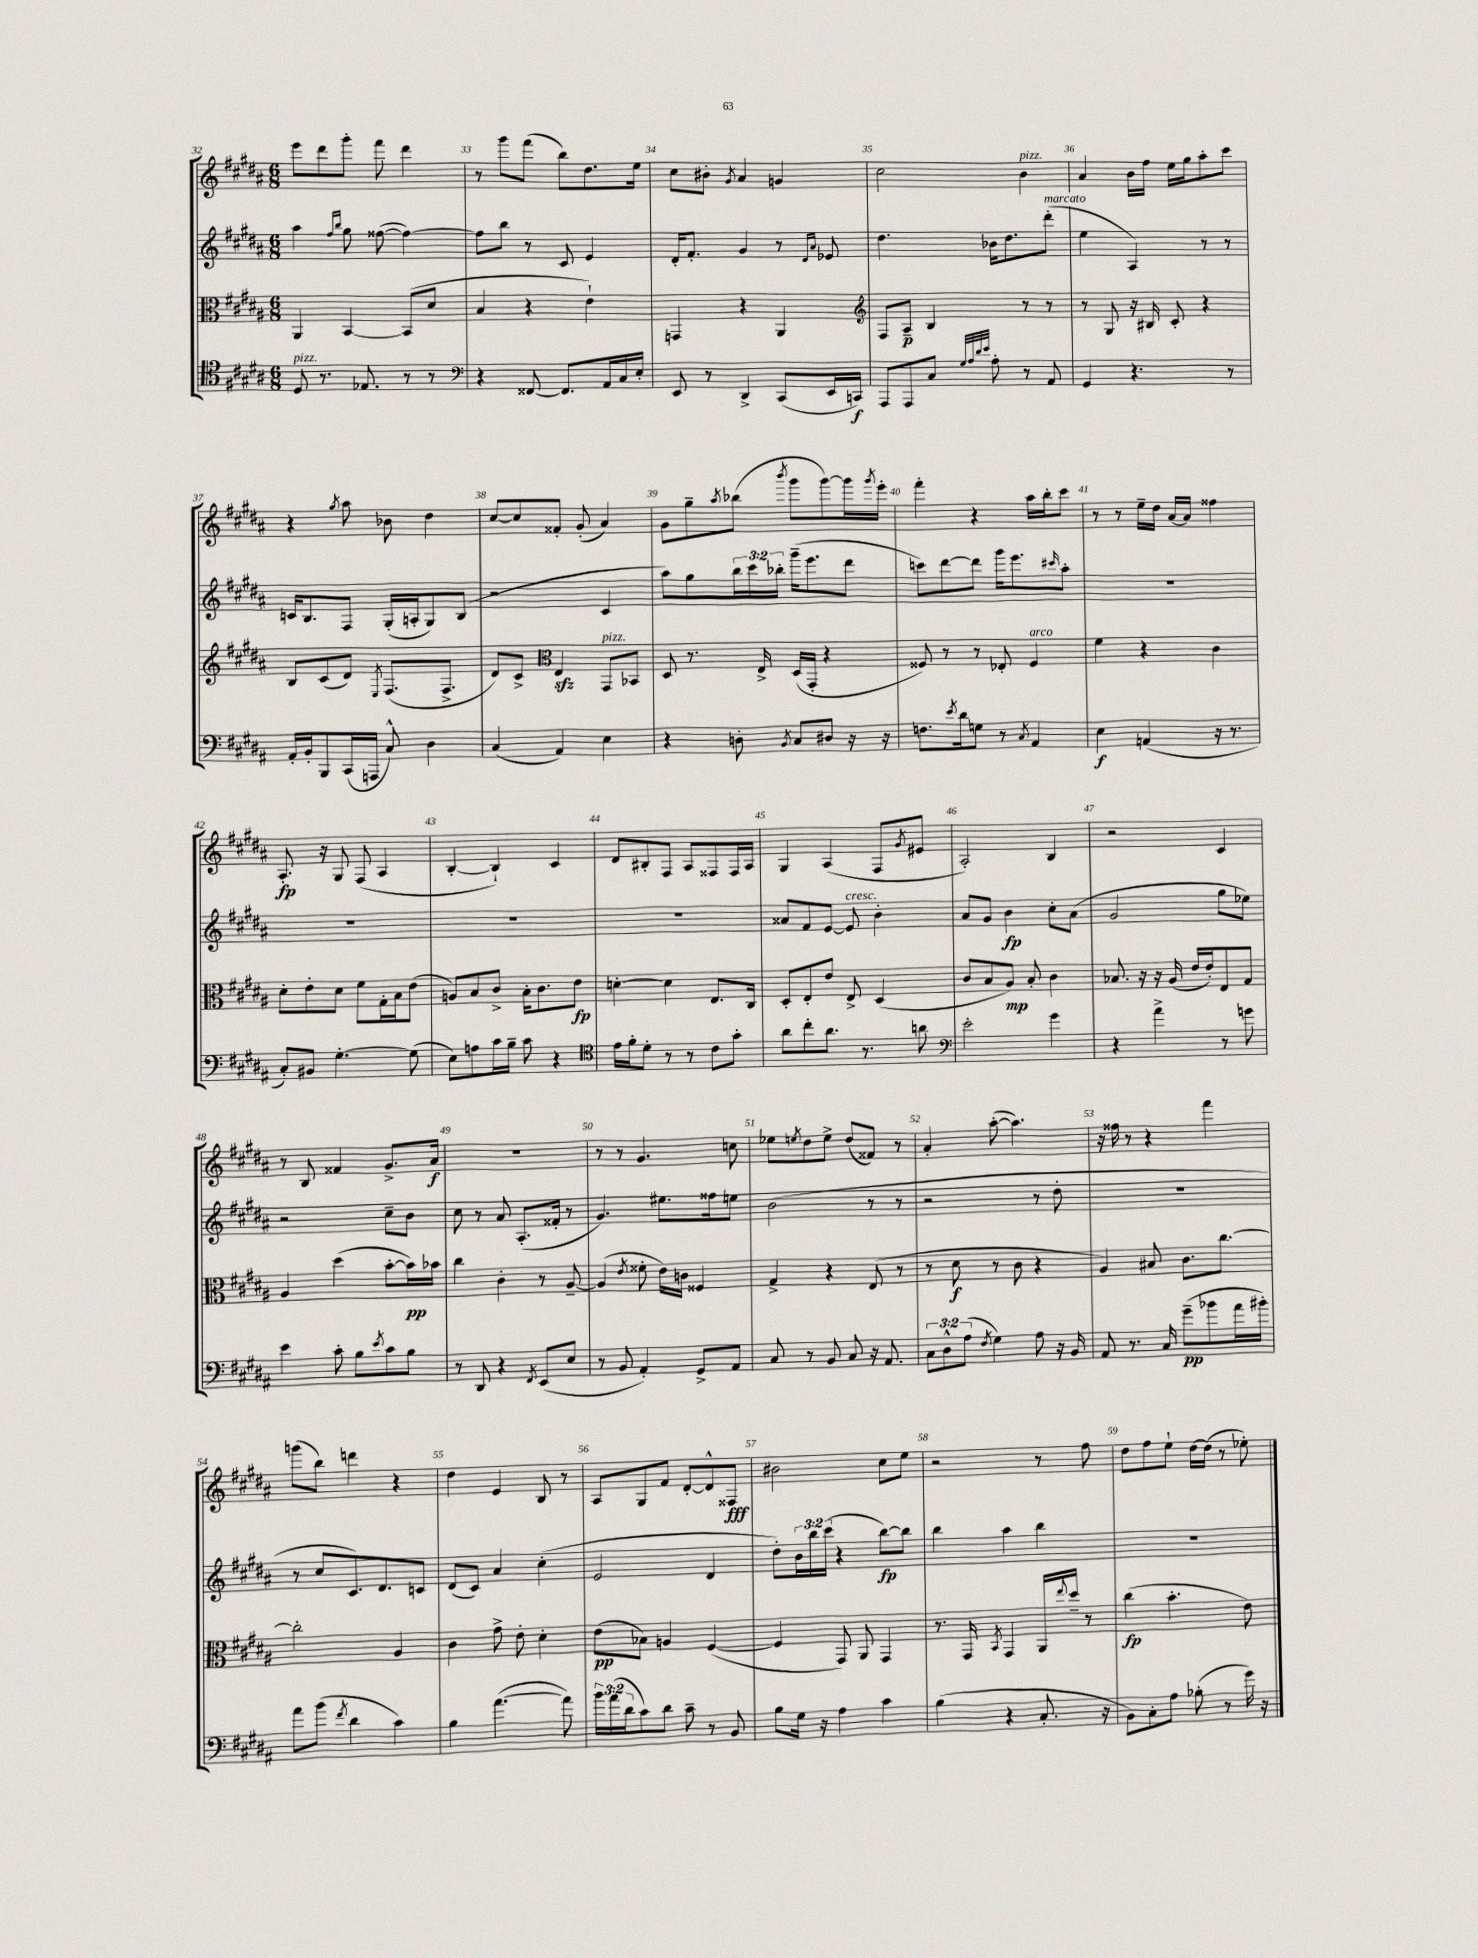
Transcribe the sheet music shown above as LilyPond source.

<<
\new StaffGroup <<
\new Staff = "s0" {
    \clef treble \key b \major \numericTimeSignature \time 6/8
    e'''8 dis'''8 gis'''8-. fis'''8 dis'''4 |
    r8 gis'''8 fis'''8( b''8) dis''8. e''16 |
    cis''8 bis'8-. \acciaccatura { gis'8 } ais'4 g'4 |
    cis''2 b'4^\markup { \italic "pizz." } |
    ais'4 b'16 fis''16 e''16 gis''16 ais''8-. cis'''8 |
    r4 \acciaccatura { gis''8 } ais''8 bes'8 dis''4 |
    cis''8~ cis''8 fisis'8-. gis'8-.( ais'4) |
    gis'8 gis''8-- \acciaccatura { ais''8 } bes''8( \acciaccatura { b'''8 } gis'''8 gis'''8~) gis'''16 \acciaccatura { gis'''8 } e'''16-. |
    fis'''4-. r4 ais''16 b''16-. cis'''8 |
    r8 r8 e''16-- dis''16 ais'16~ ais'16 fisis''4 |
    ais8.-.\fp r16 gis8 fis8( ais4 |
    b4~-. b4-!) cis'4 |
    dis'8 bis8-. fis8 ais8 fisis8 fisis16 ais16 |
    gis4 ais4( fis8 \acciaccatura { gis'8 } eis'8 |
    ais2-.) b4 |
    r2 cis'4 |
    r8 b8 fisis'4 gis'8.-> ais'16\f |
    R2. |
    r8 r8 gis'4. c''8 |
    ees''8 \acciaccatura { e''8 } dis''8 e''8-> dis''8( fisis'8) r8 |
    ais'4-. ais''8~-.( ais''4.) |
    r16 fisis''16 r8 r4 fis'''4 |
    g'''8( b''8) d'''4 r4 |
    dis''4 e'4 b8 r8 |
    ais8 gis8 fis'8 dis'8~-. dis'8-^ fisis8\fff |
    bis'2 cis''8 e''8 |
    r2 r8 fis''8 |
    dis''8 fis''8 e''8-! dis''16~ dis''16( r8 ees''8-.) \bar "|." |
}
\new Staff = "s1" {
    \clef treble \key b \major \numericTimeSignature \time 6/8 \override Staff.TupletNumber.text = #tuplet-number::calc-fraction-text
    ais''4 \grace { fis''16 b''16 } gis''8 fisis''8~( fisis''4~) |
    fisis''8 b''8 r8 cis'8 e'4 |
    dis'16-. fis'8.-. gis'4 r8 \grace { dis'16 ais'16 } ees'8 |
    dis''4. bes'16 dis''8. dis'''8-.^\markup { \italic "marcato" }( |
    e''4 ais4) r8 r8 |
    c'16 b8. fis8 gis16-.( a16-. gis8) b8( |
    r2 cis'4 |
    ais''8) gis''8 \tuplet 3/2 { b''16 cis'''16 bes''16-. } gis'''16--( e'''8. dis'''8 |
    c'''8) dis'''8~ dis'''8 gis'''16 e'''8. \grace { cis'''16 } ais''8-. |
    R2. |
    R2. |
    R2. |
    R2. |
    aisis'8 fis'8 e'8~ e'8^\markup { \italic "cresc." } b'4-. |
    ais'8 gis'8 b'4\fp cis''8-. ais'8( |
    gis'2 gis''8 ees''8) |
    r2 cis''8-- b'8 |
    cis''8 r8 ais'8 ais8.-.( fisis'16-. r8 |
    gis'4.) eis''8. fisis''16 e''8 |
    b'2( r8 r8 |
    r2 r8 dis''8-. |
    R2. |
    r8 cis''8 cis'8.) dis'8. c'8 |
    dis'8( cis'8) ais'4 cis''4-.( |
    e'2 dis'4 |
    dis''8-.) \tuplet 3/2 { b'16 b''16 cis'''16( } r4 b''8~\fp) b''8 |
    b''4 ais''4 b''4 |
    R2. \bar "|." |
}
\new Staff = "s2" {
    \clef alto \key b \major \numericTimeSignature \time 6/8
    ais,4 b,4~ b,8( dis'8 |
    b4 r4 e'4-!) |
    g,4 r4 ais,4 |
    \clef treble fis8 ais8--\p b4 r8 r8 |
    r8 gis8 r16 bis16 cis'8-. r4 |
    b8 cis'8( dis'8) \acciaccatura { e8 } fis8.( fis8.-> |
    dis'8) cis'8-> \clef alto e4\sfz gis,8^\markup { \italic "pizz." } bes,8 |
    dis8 r8. e16-> dis16( gis,16-. r4 |
    fisis8) r8 r8 ees8-. fisis4^\markup { \italic "arco" } |
    fis'4 r4 cis'4 |
    dis'8-. e'8-. dis'8 fis'8 gis16-. b16 e'8( |
    a8) b8 cis'8-> b16-. cis'8. e'8\fp |
    d'4~-. d'4 e8. cis16 |
    dis8-. e8-. e'8 e8-> dis4( |
    cis'8 b8 ais8\mp) b8-. cis'4 |
    bes8. r16 r16 ais16( e'16 e'16-.) e8 gis8 |
    ais4 dis''4( b'8~-. b'16\pp) bes'16 |
    cis''4 cis'4-. r8 ais8~-- |
    ais4( \acciaccatura { e'8 } fisis'8-. e'16) c'16 fisis4 |
    gis4-> r4 e8( r8 |
    r8 dis'8\f r8 cis'8 r4 |
    ais4) bis8 cis'8. cis''8.~ |
    cis''2-. ais4 |
    cis'4 gis'8-> e'8-. dis'4-. |
    e'8\pp( bes8) a4 fis4~( |
    fis4 gis,8) ais,8 gis,4 |
    r8. gis,16 \acciaccatura { b,8 } gis,4 ais,16 \appoggiatura { e''8 } dis''16-- r8 |
    cis''4\fp( b'4.-. e'8) \bar "|." |
}
\new Staff = "s3" {
    \clef tenor \key b \major \numericTimeSignature \time 6/8 \override Staff.TupletNumber.text = #tuplet-number::calc-fraction-text
    dis8^\markup { \italic "pizz." } r8. ees8. r8 r8 |
    \clef bass r4 fisis,8~ fisis,8. ais,16 cis16 e16-. |
    e,8 r8 dis,4-> cis,8( e,16 c,16\f) |
    ais,,8 ais,,8 cis8 \grace { gis32 ais32 dis'32 e'32 } ais8-. r8 ais,8 |
    gis,4 r4. r8 |
    ais,16-. b,16-. b,,8 cis,16( a,,16 cis8-^) dis4 |
    cis4( ais,4) e4 |
    r4 d8-. \acciaccatura { b,8 } cis8 dis8 r16 r16 |
    f8. \acciaccatura { e'8 } dis'16 g8 r8 \acciaccatura { cis8 } ais,4 |
    e4\f a,4( r16 r8. |
    cis8-.) bis,8 gis4.~-. gis8( |
    e8) a8 cis'16 b16-- cis'8 r4 |
    \clef tenor e'16 fis'16-. dis'8-. r8 r8 cis'8 gis'8-. |
    ais'8 cis''8-. ais'8. r8. a'8 |
    \clef bass e'2-. gis'4 |
    r4 ais'4-> r8 g'8 |
    e'4 cis'8-. b8 \acciaccatura { e'8 } cis'8 b8 |
    r8 dis,8 r4 \acciaccatura { fis,8 } e,8( e8 |
    r8 b,8 ais,4-.) gis,8-> ais,8 |
    cis8 r8 b,8 cis8 r16 ais,8. |
    \tuplet 3/2 { cis8 dis8-^ ais8( } \acciaccatura { fis8 } gis4) ais8 r16 b,16 |
    ais,8 r8. cis16 gis'8--\pp( bes'8 ais'16 bis'16-.) |
    ais'8 b'8( \acciaccatura { fis'8 } dis'4 cis'4) |
    b4 ais'4.~( ais'8) |
    \tuplet 3/2 { b'16 ais'16( dis'16 } cis'8) dis'8 cis'8-- r8 b,8 |
    b8 gis16 r16 ais4 cis'4 |
    b4( r4 cis8.-. r16 |
    b,8) cis8-. ais8 bes8-.( r8 gis'16) r16 \bar "|." |
}
>>
>>
\layout { \context { \Score currentBarNumber = #32 \override BarNumber.break-visibility = ##(#f #t #t) barNumberVisibility = #all-bar-numbers-visible } }
